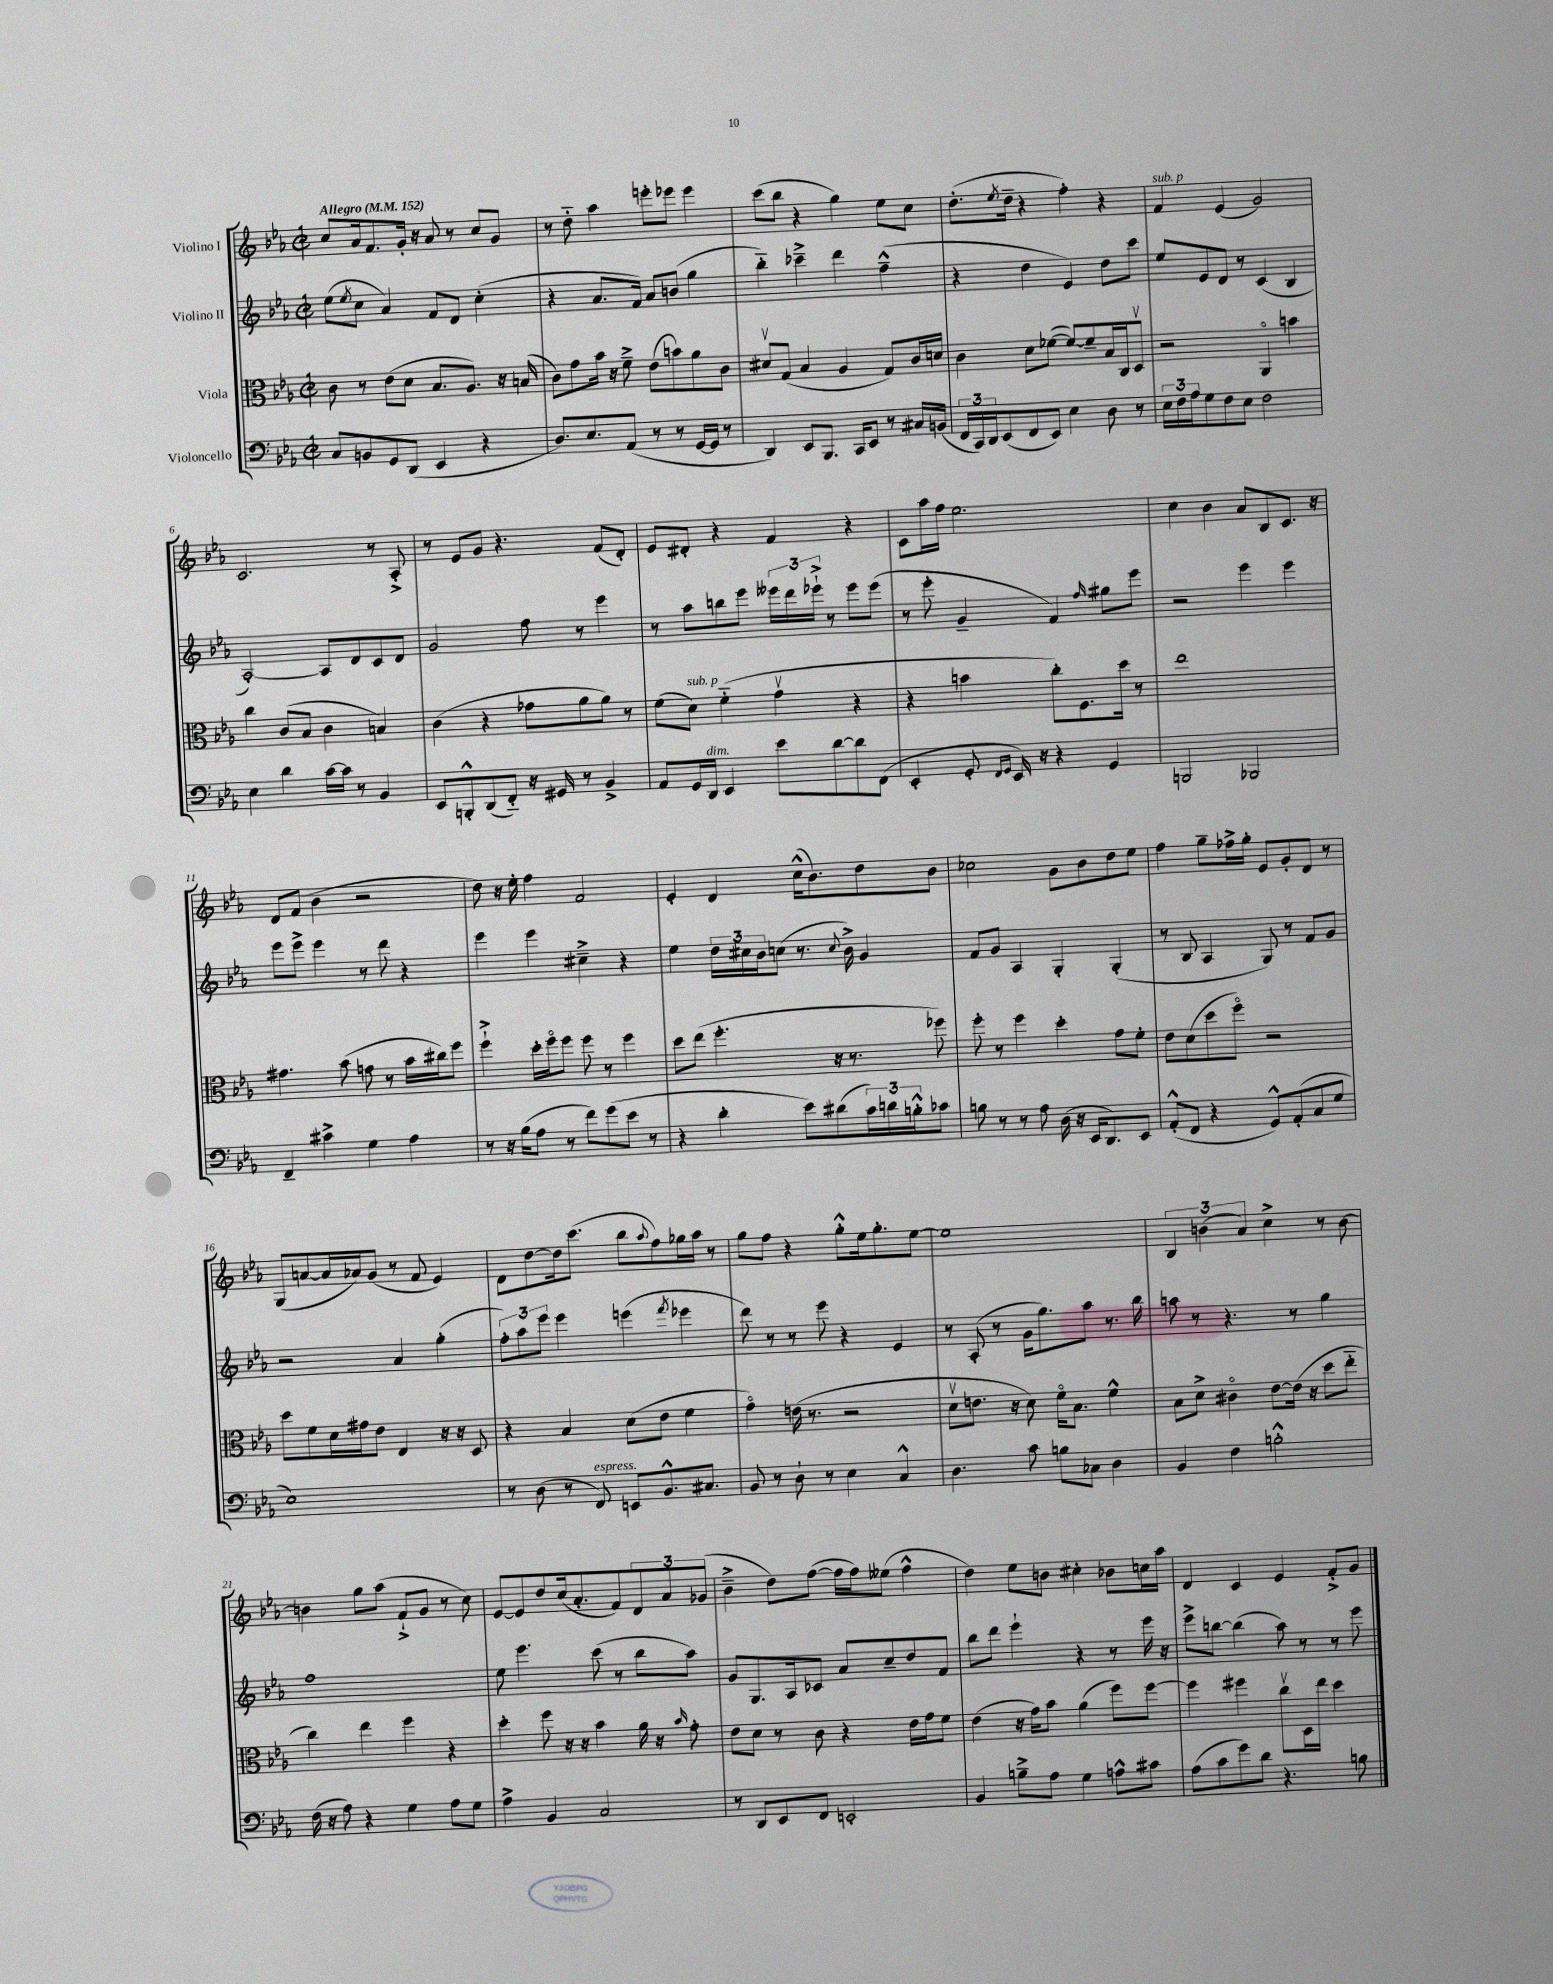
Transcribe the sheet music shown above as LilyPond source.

<<
\new StaffGroup <<
\new Staff = "s0" \with { instrumentName = "Violino I" } {
    \clef treble \key ees \major \defaultTimeSignature \time 2/2 \tempo "Allegro" 4 = 152
    c''8 aes'16 f'8. g'16-. r16 aes'8 r8 c''8 g'8 |
    r8 d''8-_ aes''4 e'''8-. ees'''8 ees'''4 |
    c'''8( bes''8 r4 g''4) ees''8 c''8 |
    d''8.-.( \acciaccatura { ees''8 } d''16-- r4 f''4-.) r4 |
    f'4^\markup { \italic "sub. p" } ees'4( g'2) |
    c'2. r8 aes8-.-> |
    r8 ees'8 g'8 r4. f'8( d'8-.) |
    ees'8 dis'8-. r4 f'4 r4 |
    c'8 aes''16 f''16 ees''2. |
    c''4 bes'4 aes'8 bes8 c'8. r16 |
    d'8 f'8( bes'4 r2 |
    d''8) r16 ees''16-. f''4 f'2 |
    ees'4-. d'4 c''16-^( bes'8.) d''8 bes'8 |
    ces''2 g'8 bes'8 d''8 ees''8 |
    f''4 g''8-- fes''16-> g''16-. ees'8 g'8-. d'8 r8 |
    g8( a'8~ a'16 aes'16) g'8( r8 f'8 ees'4) |
    d'8 d''8~ d''16 c'''8.( bes''8 \appoggiatura { aes''8 } f''8) ges''16 aes''16 r8 |
    g''8 f''8 r4 g''8-.-^ ees''16 g''8.-. ees''8~ |
    ees''1 |
    \tuplet 3/2 { bes4 b'4( aes'4) } c''4-> r8 b'8~ |
    b'4 g''8 aes''8( f'8-!-> g'8 r8 c''8) |
    ees'8~ ees'8 d''8 c''16( aes'8.-. f'8) \tuplet 3/2 { d'8 aes'8 ges'8( } |
    bes'4---> d''8) f''8~( f''16 f''16) eeses''8( f''4-^ |
    d''4) ees''8 b'8 cis''4-. bes'8 c''16 aes''16 |
    d'4 c'4 ees'4 f'8-.-> g'8 \bar "|." |
}
\new Staff = "s1" \with { instrumentName = "Violino II" } {
    \clef treble \key ees \major \defaultTimeSignature \time 2/2
    ees''8( \acciaccatura { ees''8 } c''8 aes'4) f'8 d'8 c''4-.( |
    r4 aes'8. f'16) aes'8 b'8( g''4 |
    bes''4-_) ces'''4---> d'''4 f''4---^( |
    r4 d''4 ees'4) d''8 c'''8 |
    ees''8 ees'8 d'8 r8 c'4( bes4 |
    aes2~-.) aes8 d'8 c'8 d'8 |
    g'2 f''8 r8 ees'''4 |
    r8 aes''8 b''8 ees'''8 \tuplet 3/2 { eeses'''16 d'''16 ees'''16-!-> } r8 ees'''8 ees'''8( |
    r8 ees'''8-. g'4-- f'4) \grace { f''16 } gis''8 ees'''8 |
    r2 ees'''4 ees'''4 |
    ees'''8 ees'''8-> ees'''4 r8 d'''8 r4 |
    ees'''4 ees'''4 cis''4---> r4 |
    ees''4 \tuplet 3/2 { d''16 cis''16 bes'16 } c''8( r8. \appoggiatura { c''8 } bes'16->) g'4 |
    f'8 g'8 aes4 g4-. g4-.( |
    r8 bes8 aes4 g8) r8 f'8 g'8 |
    r2 aes'4 g''4-.( |
    \tuplet 3/2 { f''8-.) aes''8 ees'''8 } ees'''4 e'''4( \acciaccatura { f'''8 } ees'''4 |
    d'''8) r8 r8 ees'''8 r4 ees'4 |
    r8 aes8-.( r8 g'16 g''8.) aes''8 r8. bes''16 |
    a''8 r8 r4. r8 g''4 |
    f''1 |
    ees''8 ees'''4. c'''8( r8 bes''8 aes''8) |
    g'8 g8. aes16 ces'8 aes'8 c''8-- d''8 f'8 |
    bes''8 d'''8 ees'''4-! r4 r8 ees'''16 r16 |
    ees'''8-> b''8~ b''4( aes''8) r8 r8 ees'''8 \bar "|." |
}
\new Staff = "s2" \with { instrumentName = "Viola" } {
    \clef alto \key ees \major \defaultTimeSignature \time 2/2
    c'8 r8 ees'8( d'8 bes8. aes8.) r16 b16( |
    c'8) g'8 bes'16 r16 f'8---> ees'8( b'8) aes'8 c'8 |
    dis'8\upbow g8( bes4 aes4 g8) c'16 d'16 |
    c'4 d'8 fes'8~( fes'8~) fes'8-- bes16 c16 d8\upbow |
    r2 aes,4\flageolet b'4 |
    c''4 c'8( bes8 c'4 b4) |
    c'4( r4 ges'8 aes'8 aes'8) r8 |
    f'8( d'8^\markup { \italic "sub. p" }) f'4-_( g'4\upbow r4 |
    r4 b'4 c''8-.) f8. d''16 r8 |
    ees''1 |
    gis'4. bes'8( g'8 r8 bes'16 cis''16) f''8 |
    f''4-!-> d''16-. f''16\flageolet f''8 f''8 r8 f''4 |
    d''8 ees''8( f''4.-. r16 r8. fes''8) |
    f''8-. r8 f''4 d''4-. g'8 f'8-. |
    ees'8 d'8( d''8 f''8\flageolet) r2 |
    d''8 f'8 d'16 gis'16 ees'8 ees4 r16 r16 d8 |
    r4 bes4 d'8( ees'8 f'4 |
    g'4\flageolet) e'16( r8. r2 |
    d'8\upbow e'8. r16 d'8) f'16\flageolet bes8. f'4-^ |
    bes8 d'8-> cis'4\flageolet ees'8~ ees'16( r16 d''8 ees''8-_ |
    c''4) ees''4 f''4 r4 |
    d''4-. f''8 r16 r16 bes'4 aes'16 r16 \grace { bes'16 } g'8-. |
    ees'8 d'8 r8 c'8 r4 ees'16 g'16 f'8 |
    ees'4( r16 g'16) bes'8 aes'4( f''8) f''8~ |
    f''4 fis''4 c''8\upbow d16 ees''16 d''4 \bar "|." |
}
\new Staff = "s3" \with { instrumentName = "Violoncello" } {
    \clef bass \key ees \major \defaultTimeSignature \time 2/2
    c8 b,8 g,8 d,8( ees,4 r4 |
    d8.) ees8. aes,8( r8 r8 g,16~ g,16 r8 |
    d,4) ees,8 bes,,8. c,16 ees,8 r8 cis16 b,16( |
    \tuplet 3/2 { f,16 c,16) d,16 } ees,8( f,8 ees,8) ees4 d8 r8 |
    \tuplet 3/2 { ees16 f16 aes16 } g8 f8 ees8 f2 |
    ees4 d'4 c'16~ c'16 r8 bes,4 |
    ees,8 b,,8-.-^ d,8( f,8-_) r16 gis,16 r8 bes,4-> |
    aes,8 g,16 d,16^\markup { \italic "dim." } ees,4 ees'8 d'8~ d'8 f,8( |
    ees,4-. g,8-. \grace { f,16 g,16 } ees,16) r16 r4 g,4 |
    b,,2 bes,,2 |
    f,4-- cis'4-> g4 aes4 |
    r8 r16 bes16( aes8 r8 f'8) g'8( ees'8 r8 |
    r4 d'4-. ees'8) dis'8( \tuplet 3/2 { c'16) d'16 b16-.-^ } ces'8 |
    b8 r8 r8 aes8 d16( r16 ees,16 d,8.) ees,8 |
    aes,8-.-^( f,8 r4 g,8-^) aes,8-.( c8 g8 |
    ees1) |
    r8 d8( r8 f,8^\markup { \italic "espress." }) e,8 bes,8.-^ cis8. |
    bes,8 r8 d8-! r8 ees4 c4-^ |
    d4. c'8 b8 ces8 d4 |
    bes,4 f4 b2-.-^ |
    f16( r16 aes8) r4 g4 aes8 g8 |
    aes4-> bes,4 c2 |
    r8 d,8 ees,8 f,8 e,2-. |
    bes,4 b8---> aes8 g4 a8-^ cis'8 |
    aes8( c'8 g'8) d'8 r4. b8 \bar "|." |
}
>>
>>
